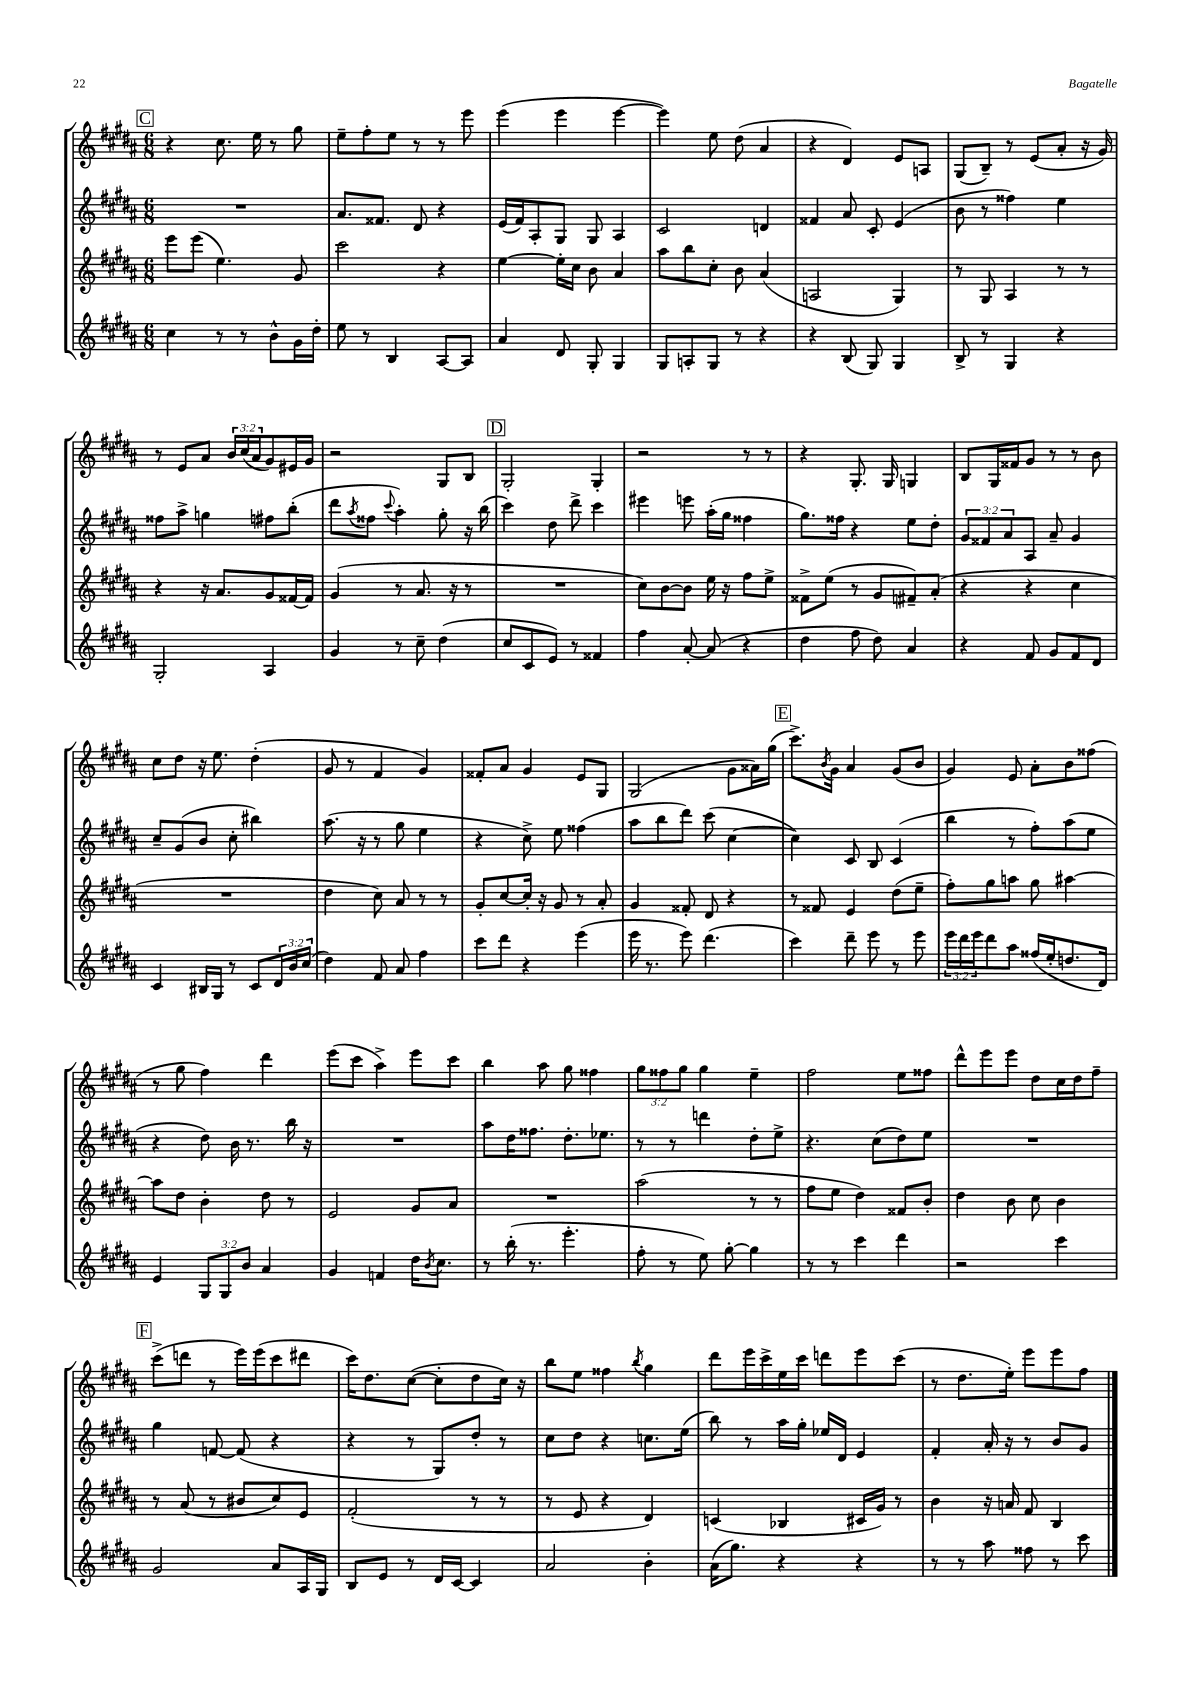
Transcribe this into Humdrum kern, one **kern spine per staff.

**kern	**kern	**kern	**kern
*staff4	*staff3	*staff2	*staff1
*clefG2	*clefG2	*clefG2	*clefG2
*k[f#c#g#d#a#]	*k[f#c#g#d#a#]	*k[f#c#g#d#a#]	*k[f#c#g#d#a#]
*M6/8	*M6/8	*M6/8	*M6/8
4cc#	8eee	2.r	4r
.	(8eee	.	.
8r	4.ee)	.	8.cc#
8r	.	.	.
.	.	.	16ee
8b^^	.	.	8r
16g#	8g#	.	8gg#
16dd#'	.	.	.
=	=	=	=
8ee	2ccc#	8.a#	8ee~
8r	.	.	8ff#'
.	.	8.f##	.
4B	.	.	8ee
.	.	8d#	8r
[8A#	4r	4r	8r
8A#]	.	.	8eee
=	=	=	=
4a#	[4ee	(16e	(4eee
.	.	16f#)	.
.	.	8A#'	.
8d#	16ee']	8G#	4eee
.	16cc#	.	.
8G#'	8b	8G#	.
4G#	4a#	4A#	[4eee
=	=	=	=
8G#	8aa#	2c#	4eee])
8A'	8bb	.	.
8G#	8cc#'	.	8ee
8r	8b	.	(8dd#
4r	(4a#	4d	4a#
=	=	=	=
4r	2A	4f##	4r
(8B	.	8a#	4d#)
8G#)	.	8c#'	.
4G#	4G#)	(4e	8e
.	.	.	8A
=	=	=	=
8B^	8r	8b	(8G#
8r	8G#	8r	8B~)
4G#	4A#	4ff##)	8r
.	.	.	(8e
4r	8r	4ee	8a#'
.	8r	.	16r
.	.	.	16g#)
=	=	=	=
2G#'	4r	8ff##	8r
.	.	8aa#^	8e
.	16r	4gg	8a#
.	8.a#	.	.
.	.	.	24b
.	.	.	(24cc#
.	.	.	24a#
4A#	8g#	8ff#	8g#)
.	[16f##	(8bb'	16e#
.	16f##]	.	16g#
=	=	=	=
4g#	(4g#	8ddd#	2r
.	.	8qaa#	.
.	.	8ff##	.
.	.	8qqccc#	.
8r	8r	4aa#')	.
8cc#~	8.a#	.	.
(4dd#	.	8gg#'	8G#
.	16r	.	.
.	8r	16r	8B
.	.	(16bb	.
=	=	=	=
8cc#	2.r	4ccc#)	2G#'
8c#	.	.	.
8e)	.	8dd#	.
8r	.	8ddd#^	.
4f##	.	4ccc#	4G#'
=	=	=	=
4ff#	8cc#)	4eee#	2r
.	[8b	.	.
[8a#'	8b]	8eee	.
(8a#]	16ee	(16aa#'	.
.	16r	16gg#	.
4r	8ff#	4ff##	8r
.	8ee^	.	8r
=	=	=	=
4dd#	8f##^	8.gg#)	4r
.	(8ee	.	.
.	.	16ff##	.
8ff#	8r	4r	8.G#'
8dd#)	8g#	.	.
.	.	.	16G#
4a#	8f#~)	8ee	4G
.	(8a#'	8dd#'	.
=	=	=	=
4r	4r	12g#	8B
.	.	12f##	.
.	.	.	16G#
.	.	12a#	.
.	.	.	16f##
8f#	4r	8A#	8g#
8g#	.	8a#~	8r
8f#	4cc#	4g#	8r
8d#	.	.	8b
=	=	=	=
4c#	2.r	8cc#~	8cc#
.	.	(8g#	8dd#
16B#	.	8b	16r
16G#	.	.	8.ee
8r	.	8cc#'	.
8c#	.	4bb#)	(4dd#'
24d#	.	.	.
24b	.	.	.
(24cc#	.	.	.
=	=	=	=
4dd#)	4dd#	(8.aa#	8g#
.	.	.	8r
.	.	16r	.
8f#	8cc#)	8r	4f#
8a#	8a#	8gg#	.
4ff#	8r	4ee	4g#)
.	8r	.	.
=	=	=	=
8ccc#	8g#'	4r	8f##'
8ddd#	[8cc#	.	8a#
4r	16cc#']	8cc#^)	4g#
.	16r	.	.
.	8g#	8ee	.
(4eee	8r	(4ff##	8e
.	8a#'	.	8G#
=	=	=	=
16eee	4g#	8aa#	(2G#
8.r	.	.	.
.	.	8bb	.
8eee)	8f##'	8ddd#)	.
(4.ddd#	8d#	(8ccc#	.
.	4r	[4cc#	8g#
.	.	.	16a##)
.	.	.	(16gg#
=	=	=	=
4ccc#)	8r	4cc#])	8.ccc#^)
.	8f##	.	.
.	.	.	8qb
.	.	.	16g#
8ddd#~	4e	8c#	4a#
8eee	.	8B	.
8r	(8dd#	(4c#	(8g#
8eee	8ee~	.	8b
=	=	=	=
24eee	8ff#')	4bb	4g#)
24ddd#	.	.	.
24eee	.	.	.
8ddd#	8gg#	.	.
8aa#	8aa	8r	8e
(16ff##	8gg#	8ff#')	8a#'
16ee'	.	.	.
8.dd	[4aa#	(8aa#	8b
.	.	8ee	(8ff##
16d#)	.	.	.
=	=	=	=
4e	8aa#]	4r	8r
.	8dd#	.	8gg#
12G#	4b'	8dd#)	4ff#)
12G#	.	.	.
.	.	16b	.
12b	.	.	.
.	.	8.r	.
4a#	8dd#	.	4ddd#
.	8r	16bb	.
.	.	16r	.
=	=	=	=
4g#	2e	2.r	(8eee
.	.	.	8ccc#
4f	.	.	4aa#^)
16dd#	8g#	.	8eee
8qb	.	.	.
8.cc#	.	.	.
.	8a#	.	8ccc#
=	=	=	=
8r	2.r	8aa#	4bb
(16bb'	.	16dd#	.
8.r	.	8.ff##	.
.	.	.	8aa#
4.eee'	.	8.dd#'	8gg#
.	.	.	4ff##
.	.	8.ee-	.
=	=	=	=
8ff#'	(2aa#	8r	12gg#
.	.	.	12ff##
8r	.	8r	.
.	.	.	12gg#
8ee)	.	4ddd	4gg#
[8gg#'	.	.	.
4gg#]	8r	8dd#'	4ee~
.	8r	8ee^	.
=	=	=	=
8r	8ff#	4.r	2ff#
8r	8ee	.	.
4ccc#	4dd#)	.	.
.	.	(8cc#	.
4ddd#	8f##	8dd#)	8ee
.	8b'	8ee	8ff##
=	=	=	=
2r	4dd#	2.r	8ddd#^^
.	.	.	8eee
.	8b	.	8eee
.	8cc#	.	8dd#
4ccc#	4b	.	16cc#
.	.	.	16dd#
.	.	.	8ff#~
=	=	=	=
2g#	8r	4gg#	(8ccc#^
.	(8a#	.	8ddd
.	8r	[8f	8r
.	8b#	(8f]	16eee)
.	.	.	(16eee
8a#	8cc#)	4r	8ccc#
16A#	8e	.	8ddd#
16G#	.	.	.
=	=	=	=
8B	(2f#'	4r	16ccc#)
.	.	.	8.dd#
8e	.	.	.
8r	.	8r	([8cc#
16d#	.	8G#)	8cc#']
[16c#	.	.	.
4c#]	8r	8dd#'	8dd#
.	8r	8r	16cc#)
.	.	.	16r
=	=	=	=
2a#	8r	8cc#	8bb
.	8e	8dd#	8ee
.	4r	4r	4ff##
.	.	.	8qbb
4b'	4d#)	8.cc	4gg#
.	.	(16ee	.
=	=	=	=
(16a#	(4c	8bb)	8ddd#
8.gg#)	.	.	.
.	.	8r	16eee
.	.	.	16ccc#^
4r	4B-	16aa#	16ee
.	.	16gg#'	16ccc#
.	.	16ee-	8ddd
.	.	16d#	.
4r	16c#	4e	8eee
.	16g#)	.	.
.	8r	.	(8ccc#
=	=	=	=
8r	4b	4f#'	8r
8r	.	.	8.dd#
8aa#	16r	16a#'	.
.	16a	16r	16ee')
8ff##	8f#	8r	8eee
8r	4B	8b	8eee
8ccc#	.	8g#	8ff#
==	==	==	==
*-	*-	*-	*-
